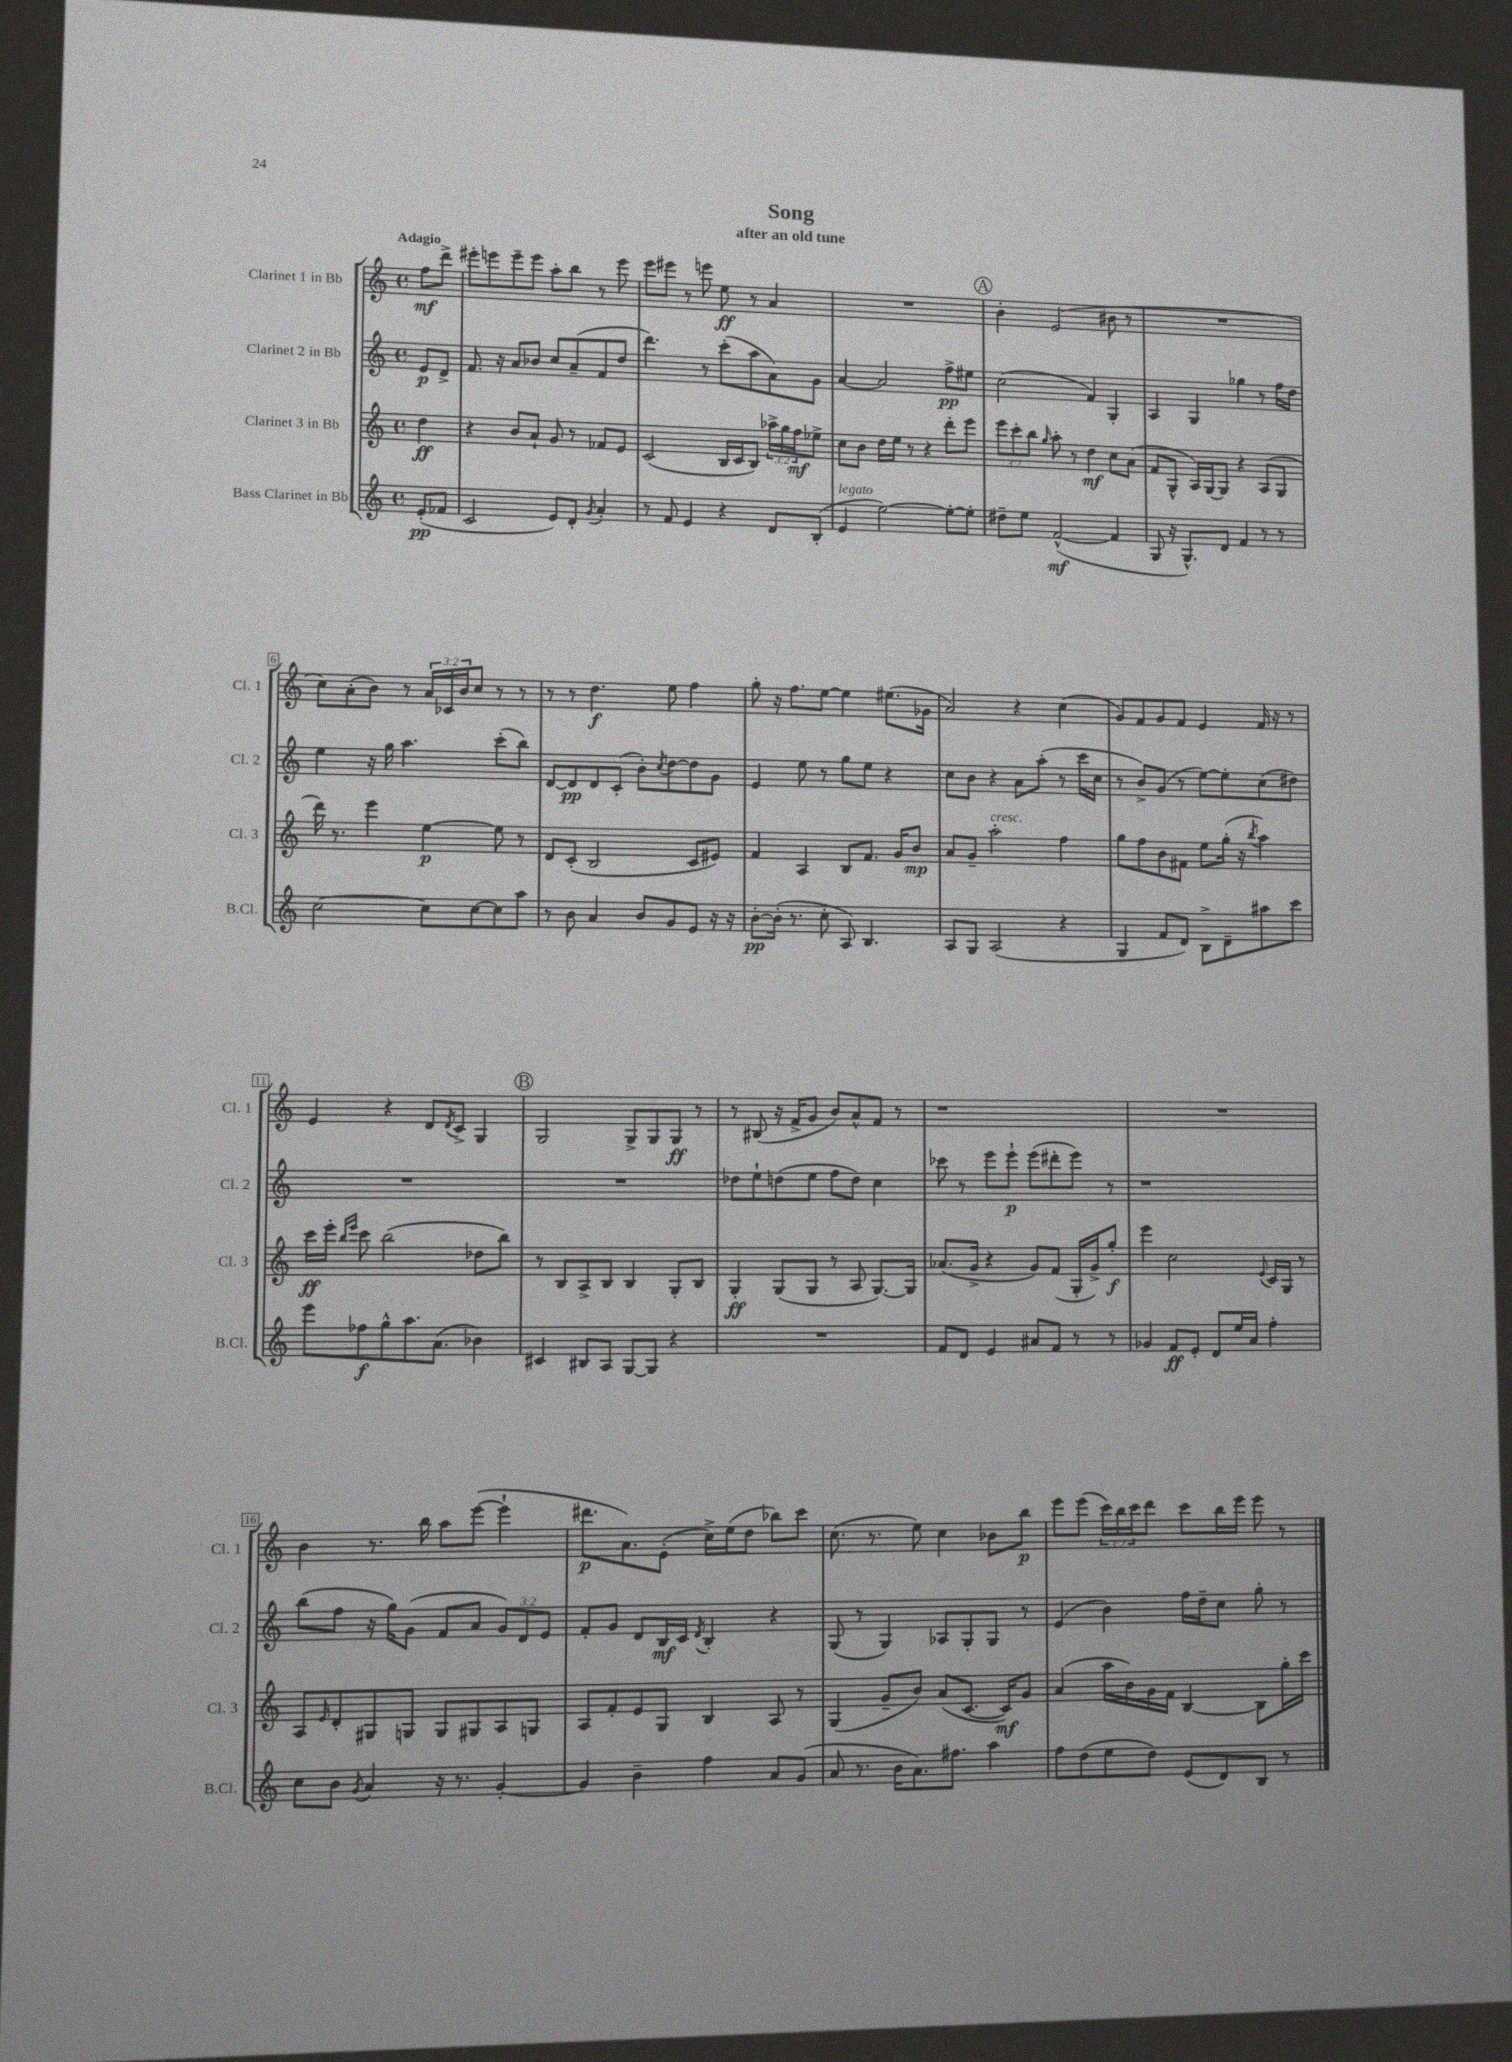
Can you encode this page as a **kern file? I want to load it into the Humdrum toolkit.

**kern	**dynam	**kern	**dynam	**kern	**dynam	**kern	**dynam
*part4	*part4	*part3	*part3	*part2	*part2	*part1	*part1
*staff4	*staff4	*staff3	*staff3	*staff2	*staff2	*staff1	*staff1
*I"Bass Clarinet in Bb	*	*I"Clarinet 3 in Bb	*	*I"Clarinet 2 in Bb	*	*I"Clarinet 1 in Bb	*
*I'B.Cl.	*	*I'Cl. 3	*	*I'Cl. 2	*	*I'Cl. 1	*
*clefG2	*	*clefG2	*	*clefG2	*	*clefG2	*
*k[]	*	*k[]	*	*k[]	*	*k[]	*
*M4/4	*	*M4/4	*	*M4/4	*	*M4/4	*
*met(c)	*	*met(c)	*	*met(c)	*	*met(c)	*
=	=	=	=	=	=	=	=
!	!	!	!	!	!	!LO:TX:a:B:t=Adagio	!
(8e'/L	pp	4dd\	ff	8e/L	p	8ff\L	mf
8f-X/J	.	.	.	8d^/J	.	8ddd^\J	.
=1	=1	=1	=1	=1	=1	=1	=1
2c/	.	4r	.	8.f/	.	8eee#X'\L	.
.	.	.	.	.	.	8eeen\	.
.	.	.	.	16r	.	.	.
.	.	8b/L	.	8a/L	.	8eee~\	.
.	.	8a`/J	.	8b-X/J	.	8eee\J	.
8e/L)	.	8g/	.	8cc/L	.	8aa'\L	.
8d'/J	.	8r	.	(8a~/	.	8bb\J	.
8qg/	.	.	.	.	.	.	.
4a'/	.	8f-X/L	.	8f/	.	8r	.
.	.	8e/J	.	8dd/J	.	8eee\	.
=2	=2	=2	=2	=2	=2	=2	=2
8r	.	(2c/	.	4.ddd\)	.	8eee\L	.
8f/	.	.	.	.	.	8eee#X\J	.
4e/	.	.	.	.	.	8r	.
.	.	.	.	8r	.	8eeen\	.
4r	.	16B/LL	.	(8ccc'\L	.	8ee\	ff
.	.	16c/J	.	.	.	.	.
.	.	8B/J)	.	8aa\	.	8r	.
8d/L	.	24aa-X^\LL	.	8a\)	.	4a/	.
.	.	24gg\	.	.	.	.	.
.	.	24ff\J	mf	.	.	.	.
(8B'/J	.	8ee-X^\J	.	8g\J	.	.	.
=3	=3	=3	=3	=3	=3	=3	=3
!LO:TX:a:i:t=legato	!	!	!	!	!	!	!
4e/	.	8cc\L	.	[4a/	.	1r	.
.	.	8b\J	.	.	.	.	.
[2ee\)	.	16dd\LL	.	2a/]	.	.	.
.	.	16ee\JJ	.	.	.	.	.
.	.	8r	.	.	.	.	.
.	.	4r	.	.	.	.	.
8ee'\L_	.	8ddd'\L	.	8ff^\L	pp	.	.
8ee'\J]	.	8eee\J	.	8ee#X\J	.	.	.
!!LO:REH:place=s1:t=A
=4	=4	=4	=4	=4	=4	=4	=4
8dd#X~\L	.	12eee\L	.	(2cc\	.	4b'\	.
.	.	12ccc'\	.	.	.	.	.
8ee\J	.	.	.	.	.	.	.
.	.	12bb\J	.	.	.	.	.
.	.	16qqgg/	.	.	.	.	.
([2f^^/	mf	8aa'\	.	.	.	(2e/	.
.	.	8r	.	.	.	.	.
.	.	4dd\	mf	4f/)	.	.	.
4f/]	.	8cc\L	.	4G'/	.	8b#X\	.
.	.	(8a\J	.	.	.	8r	.
=5	=5	=5	=5	=5	=5	=5	=5
8G/	.	8f/L	.	4A/	.	1r	.
16r	.	8G^^/J	.	.	.	.	.
8.G^^/L)	.	.	.	.	.	.	.
.	.	16A/LL)	.	4G/	.	.	.
.	.	[16G/J	.	.	.	.	.
8d/J	.	8G/J]	.	.	.	.	.
4f/	.	4r	.	4gg-X\	.	.	.
8r	.	(8A/L	.	8r	.	.	.
8r	.	8G/J	.	16ff\LL	.	.	.
.	.	.	.	16dd\JJ	.	.	.
!!LO:LB:g=z
=6	=6	=6	=6	=6	=6	=6	=6
[2cc\	.	16ddd\)	.	4ee\	.	8cc\L)	.
.	.	8.r	.	.	.	.	.
.	.	.	.	.	.	(8a'\	.
.	.	4eee\	.	16r	.	8b\J)	.
.	.	.	.	16gg\	.	.	.
.	.	.	.	4.aa\	.	8r	.
8cc\L]	.	[4ee\	p	.	.	24a/LL	.
.	.	.	.	.	.	24c-X/	.
.	.	.	.	.	.	24b/J	.
[8cc\	.	.	.	.	.	8cc/J	.
8cc\]	.	8ee\]	.	(8ccc'\L	.	8r	.
8aa\J	.	8r	.	8bb\J)	.	8r	.
=7	=7	=7	=7	=7	=7	=7	=7
8r	.	8d/L	.	[8d/L	.	8r	.
8b\	.	(8c'/J	.	8d/]	pp	8r	.
4a/	.	2B/	.	8d/	.	4.dd\	f
.	.	.	.	(8c'/J	.	.	.
8b/L	.	.	.	8b'\L)	.	.	.
.	.	.	.	8qcc/	.	.	.
8g/	.	.	.	[8dd\	.	8ee\	.
8e/J	.	8c/L	.	8dd\]	.	4ff\	.
16r	.	8e#X/J)	.	8g\J	.	.	.
16r	.	.	.	.	.	.	.
=8	=8	=8	=8	=8	=8	=8	=8
[8b'\L	pp	4f/	.	4e/	.	8gg'\	.
(16b'\Jk]	.	.	.	.	.	16r	.
8.r	.	.	.	.	.	8.ff\L	.
.	.	4A/	.	8ee\	.	.	.
8cc'\	.	.	.	8r	.	[8ee\J	.
8A/)	.	8B/L	.	8gg\L	.	4ee\]	.
4.B/	.	8.f/J	.	8ee\J	.	.	.
.	.	.	.	4r	.	(8.ee#X\L	.
.	.	16g/KL	.	.	.	.	.
.	.	8b/J	mp	.	.	.	.
.	.	.	.	.	.	16g-X\Jk	.
=9	=9	=9	=9	=9	=9	=9	=9
8A/L	.	8a/L	.	8cc\L	.	2a/)	.
8G/J	.	8g~/J	.	8b\J	.	.	.
!	!	!LO:TX:a:i:t=cresc.	!	!	!	!	!
(2A/	.	2aa'\	.	4r	.	.	.
.	.	.	.	8a\L	.	4r	.
.	.	.	.	(8aa'\J	.	.	.
4r	.	4ff\	.	8r	.	(4cc\	.
.	.	.	.	16ccc\LL	.	.	.
.	.	.	.	16cc\JJ	.	.	.
=10	=10	=10	=10	=10	=10	=10	=10
4G/	.	8gg\L	.	8r	.	8g/L)	.
.	.	8ff\	.	8b^/L)	.	8f/	.
8f/L	.	8b\	.	(8g/J	.	8g/	.
8d/J)	.	8f#X\J	.	8r	.	8f/J	.
8B^\L	.	8ee\L	.	[8ee\L)	.	4e/	.
8d~\	.	(16gg'\Jk	.	8ee'\]	.	.	.
.	.	16r	.	.	.	.	.
.	.	8qbb/	.	.	.	.	.
8aa#X\	.	4aa\)	.	(8cc\	.	16f/	.
.	.	.	.	.	.	16r	.
8ccc\J	.	.	.	8dd#X\J)	.	8r	.
!!LO:LB:g=z
=11	=11	=11	=11	=11	=11	=11	=11
8eee\L	.	16ccc\LL	ff	1r	.	4e/	.
.	.	16eee'\JJ	.	.	.	.	.
.	.	16qqbb/LL	.	.	.	.	.
.	.	16qqeee/JJ	.	.	.	.	.
8ff-X\	f	8ccc\	.	.	.	.	.
8gg^^\	.	(2bb\	.	.	.	4r	.
8.aa\	.	.	.	.	.	.	.
.	.	.	.	.	.	8d/L	.
(8.a\J	.	.	.	.	.	.	.
.	.	.	.	.	.	8qd/	.
.	.	.	.	.	.	8c^/J	.
4b-X\)	.	8dd-X\L	.	.	.	4G/	.
.	.	8bb\J)	.	.	.	.	.
!!LO:REH:place=s1:t=B
=12	=12	=12	=12	=12	=12	=12	=12
4c#X/	.	8r	.	1r	.	2G/	.
.	.	8B/L	.	.	.	.	.
8B#X/L	.	8A^/	.	.	.	.	.
8A/J	.	8B/J	.	.	.	.	.
[8G/L	.	4B/	.	.	.	8G^/L	.
8G/J]	.	.	.	.	.	8G/	.
4r	.	8G'/L	.	.	.	8G/J	ff
.	.	8B/J	.	.	.	8r	.
=13	=13	=13	=13	=13	=13	=13	=13
1r	.	4G'/	ff	8dd-X\L	.	8r	.
.	.	.	.	8ee`\	.	(8B#X/	.
.	.	(8G/L	.	(8ddn\	.	16r	.
.	.	.	.	.	.	16f^/KL	.
.	.	8G/J	.	8ee\J	.	8g/J	.
.	.	8r	.	8ff\L	.	8b/L)	.
.	.	8A/	.	8dd\J)	.	8a^^/	.
.	.	[8.G/L)	.	4cc\	.	8f/J	.
.	.	.	.	.	.	8r	.
.	.	16G/Jk]	.	.	.	.	.
=14	=14	=14	=14	=14	=14	=14	=14
8f/L	.	(8.a-X/L	.	8ccc-X\	.	1r	.
8d/J	.	.	.	8r	.	.	.
.	.	16g^/Jk	.	.	.	.	.
4e/	.	4r	.	8eee\L	.	.	.
.	.	.	.	8eee`\J	p	.	.
8a#X/L	.	8g/L)	.	(8eee\L	.	.	.
8f/J	.	(8f/J	.	8ddd#X'\	.	.	.
8r	.	16G'/LL	.	8eee\J)	.	.	.
.	.	16g^/J)	.	.	.	.	.
8r	.	8gg'/J	f	8r	.	.	.
=15	=15	=15	=15	=15	=15	=15	=15
4g-X/	.	4eee\	.	1r	.	1r	.
8f/L	ff	2cc\	.	.	.	.	.
8e'/J	.	.	.	.	.	.	.
8d/L	.	.	.	.	.	.	.
16ee/L	.	.	.	.	.	.	.
16a/JJ	.	.	.	.	.	.	.
.	.	8qqe/	.	.	.	.	.
4ff'\	.	16c/LL	.	.	.	.	.
.	.	16G/JJ	.	.	.	.	.
.	.	8r	.	.	.	.	.
!!LO:LB:g=z
=16	=16	=16	=16	=16	=16	=16	=16
8cc\L	.	8A/L	.	(8bb\L	.	4b\	.
.	.	16qqe/	.	.	.	.	.
8b\J	.	8d'/	.	8ff\J	.	.	.
8qg/	.	.	.	.	.	.	.
4a/	.	8G#X/	.	16r	.	8.r	.
.	.	.	.	16gg\KL)	.	.	.
.	.	8Gn/J	.	(8g\J	.	.	.
.	.	.	.	.	.	16bb\	.
16r	.	8G/L	.	8f/L	.	8aa\L	.
8.r	.	.	.	.	.	.	.
.	.	8G#X/	.	8a/J	.	([8eee\J	.
[4g'/	.	8A/	.	12g/L)	.	4eee`\]	.
.	.	.	.	12d/	.	.	.
.	.	8Gn/J	.	.	.	.	.
.	.	.	.	12e/J	.	.	.
=17	=17	=17	=17	=17	=17	=17	=17
4g/]	.	8A/L	.	8f'/L	.	8.ddd#X\L	p
.	.	8f'/	.	8g/J	.	.	.
.	.	.	.	.	.	8.a\)	.
4b~\	.	8e/	.	8d/L	.	.	.
.	.	8G/J	.	16B/L	mf	(8e'\J	.
.	.	.	.	16c/JJ	.	.	.
.	.	.	.	8qd/	.	.	.
4ff\	.	4B/	.	4B'/	.	16cc^\LL)	.
.	.	.	.	.	.	(16ee\J	.
.	.	.	.	.	.	8dd\J	.
8a/L	.	8A/	.	4r	.	8bb-X\L)	.
(8g/J	.	8r	.	.	.	8ccc\J	.
=18	=18	=18	=18	=18	=18	=18	=18
8a/	.	(4G/	.	(8G/	.	(8.cc\	.
8.r	.	.	.	8r	.	.	.
.	.	.	.	.	.	8.r	.
.	.	8g~/L	.	4G/)	.	.	.
16b\KL	.	.	.	.	.	.	.
8.a\)	.	8b/J)	.	.	.	8ee\)	.
.	.	(8a/L	.	8A-X/L	.	4cc\	.
8.ff#X\J	.	.	.	.	.	.	.
.	.	[8.c/J	.	8G'/	.	.	.
4aa\	.	.	.	8G/J	.	8b-X\L	.
.	.	16c/KL])	mf	.	.	.	.
.	.	8g/J	.	8r	.	8bb\J	p
=19	=19	=19	=19	=19	=19	=19	=19
8ff\L	.	(4a/	.	(4e/	.	8eee\L	.
(8dd\	.	.	.	.	.	(8eee\J	.
8ee\	.	16aa\LL	.	4b\)	.	24ccc\LL)	.
.	.	.	.	.	.	24bb\	.
.	.	16b\)	.	.	.	.	.
.	.	.	.	.	.	24ccc\J	.
8dd\J)	.	16g\	.	.	.	8ddd\J	.
.	.	16f\JJ	.	.	.	.	.
(8e/L	.	[4B/	.	16ff\LL	.	8ccc\L	.
.	.	.	.	16dd~\J	.	.	.
8d/)	.	.	.	8cc\J	.	16bb\L	.
.	.	.	.	.	.	16eee\JJ	.
8B/J	.	8B\L]	.	8gg'\	.	8eee\	.
8r	.	16gg'\L	.	8r	.	8r	.
.	.	16ccc\JJ	.	.	.	.	.
==	==	==	==	==	==	==	==
*-	*-	*-	*-	*-	*-	*-	*-
